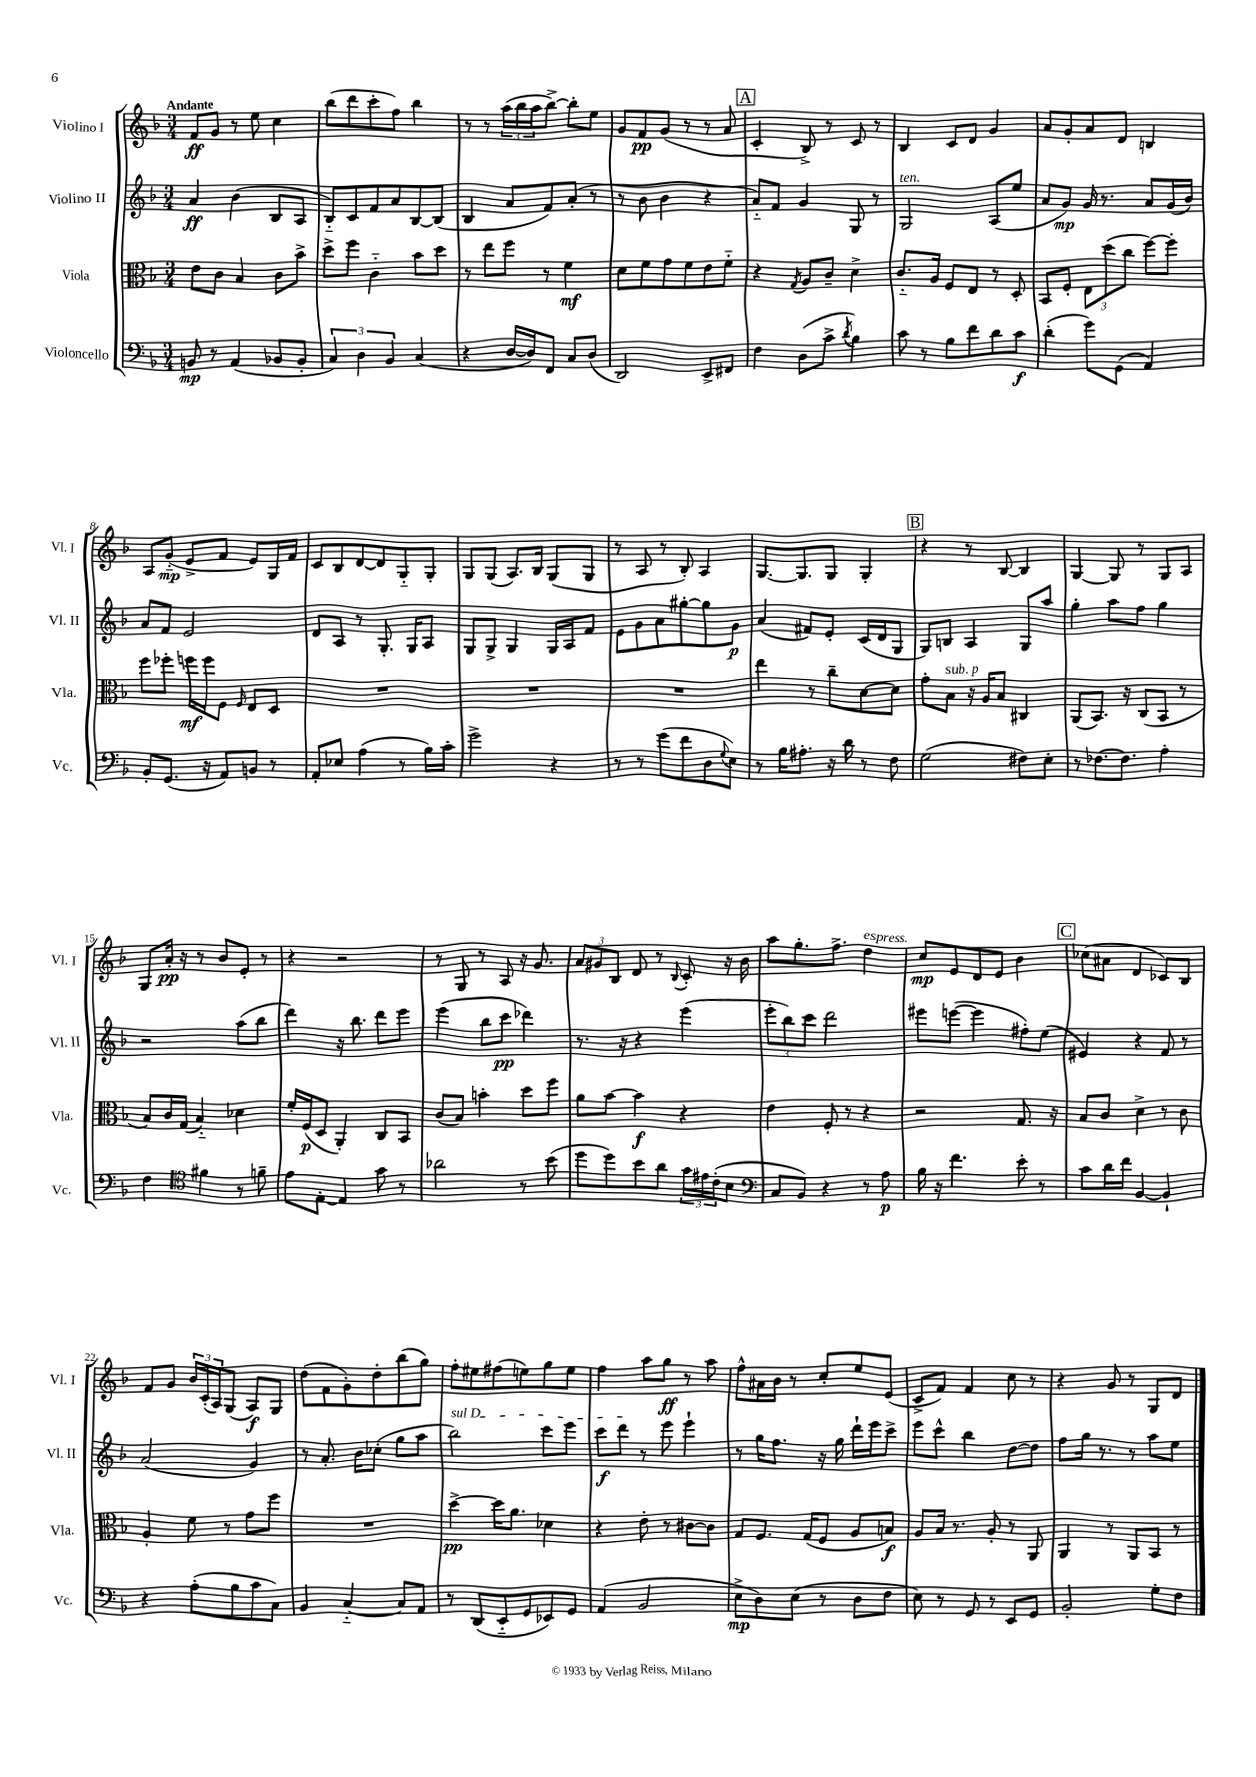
<<
\new StaffGroup <<
\new Staff = "s0" \with { instrumentName = "Violino I" shortInstrumentName = "Vl. I" } {
    \clef treble \key f \major \numericTimeSignature \time 3/4 \tempo "Andante"
    f'8\ff g'8 r8 e''8 c''4 |
    bes''8( d'''8 c'''8-. f''8) bes''4 |
    r8 r8 \tuplet 3/2 { a''16( bes''16 a''16 } bes''8~->) bes''8-. e''8 |
    g'8 f'8\pp g'8( r8 r8 a'8 |
    \mark \markup { \box "A" } c'4-. bes8->) r8 c'8 r8 |
    bes4 c'8 d'8 g'4 |
    a'8 g'8-. a'8 d'8 b4 |
    a8 g'8-_\mp( e'8-> f'8 e'8) g16 f'16 |
    c'8 bes8 d'8~ d'8 g8-_ g8-. |
    g8 g8( a8.) bes16 g8( g8 |
    r8 a8 r8 bes8-.) a4 |
    g8.~ g8. g8 g4-. |
    \mark \markup { \box "B" } r4 r8 bes8~ bes4 |
    g4~ g8 r8 g8 a8 |
    g8 a'16-.\pp r16 r8 bes'8 e'8-. r8 |
    r4 r2 |
    r8 g8 r8 a8 r16 g'8. |
    \tuplet 3/2 { a'8 gis'8 bes8 } d'8 r8 \appoggiatura { bes8 } c'8-. r16 bes'16 |
    a''8 g''8.-. f''8.-> d''4^\markup { \italic "espress." } |
    c''8\mp e'8 d'8 e'8 bes'4 |
    \mark \markup { \box "C" } ces''8( ais'8 d'4 ces'8) bes8 |
    f'8 g'8 \tuplet 3/2 { bes'16 c'16-.( a16) } g8( a8\f) g8 |
    d''8( f'8 g'8-.) d''8-. bes''8( g''8) |
    f''8-. eis''8 fis''8( e''8) g''8 e''8 |
    f''4 a''8 g''8\ff r8 a''8 |
    f''8-^ ais'16 bes'16 r8 c''8-. e''8 e'8( |
    c'8-> f'8) f'4 c''8 r8 |
    r4 g'8 r8 g8 d'8 \bar "|." |
}
\new Staff = "s1" \with { instrumentName = "Violino II" shortInstrumentName = "Vl. II" } {
    \clef treble \key f \major \numericTimeSignature \time 3/4
    a'4\ff bes'4( bes8 a8 |
    bes8-_) c'8 f'8 a'8 bes8~ bes8( |
    bes4 a'8 f'8) a'8-.( r8 |
    r8 bes'8 bes'4 r4 |
    \mark \markup { \box "A" } a'8-_) f'8 g'4 g8 r8 |
    g2^\markup { \italic "ten." } a8( e''8 |
    a'8 g'8\mp) g'16 r8. a'8 g'16( bes'16) |
    a'8 f'8 e'2 |
    d'8 a8 r8 g8.-. g16 a8 |
    g8 g8-> g4 g16 a16 f'8 |
    e'8 g'8 a'8 gis''8~-. gis''8 g'8\p |
    a'4( fis'8) e'8-. c'16( d'16 g8 |
    \mark \markup { \box "B" } g8) b8 a4 g8 a''8 |
    g''4-. a''8 f''8 g''4 |
    r2 a''8( bes''8 |
    d'''4) r16 bes''8. d'''8 e'''8 |
    e'''4( bes''8 c'''8\pp des'''4) |
    r8. r16 r4 e'''4( |
    \tuplet 3/2 { e'''8-. bes''8) c'''8 } d'''2 |
    eis'''8 e'''8~( e'''4 fis''8-.) e''8( |
    \mark \markup { \box "C" } eis'4) r4 f'8 r8 |
    a'2( g'4) |
    r8 a'8.-. bes'16 ces''8-.( g''8 a''8 |
    \once \override TextSpanner.bound-details.left.text = \markup { \italic "sul D" } bes''2\startTextSpan) c'''8 e'''8 |
    c'''8\f d'''8\stopTextSpan r8 e'''8 e'''4-! |
    r8 g''16 f''8. r16 g''16 d'''16-! e'''16 c'''8-> |
    e'''8 c'''8-^ bes''4 d''8~ d''8 |
    f''8 g''16 r8. r8 a''8 e''8 \bar "|." |
}
\new Staff = "s2" \with { instrumentName = "Viola" shortInstrumentName = "Vla." } {
    \clef alto \key f \major \numericTimeSignature \time 3/4
    e'8 c'8 bes4 c'8 bes'8-> |
    d''8-> f''8 c'4-_ bes'8 d''8 |
    r8 e''8 f''8 r8 f'4\mf |
    d'8 f'8 g'8 f'8 e'8 f'8-_ |
    \mark \markup { \box "A" } r4 \acciaccatura { g8 } a8 c'8-- d'4-> |
    c'8.-_ a16 f8 e8 r8 d8-. |
    bes,8 f8-. \tuplet 3/2 { e8 d''8( c''8 } f''8~) f''8-. |
    f''8 fes''8-. f''16\mf f''16 f8 \grace { f16 } e8 d8 |
    R2. |
    R2. |
    R2. |
    e''4 r8 c''8-- d'8~ d'8 |
    \mark \markup { \box "B" } g'8-. bes8^\markup { \italic "sub. p" } r16 a16 bes8 cis4 |
    a,8( bes,8.) r16 c8( bes,8 r8 |
    bes8) c'16 g16( bes4-_) des'4 |
    f'16-. f16\p( d8 a,4-.) c8 bes,8 |
    c'8( bes8) b'4-. d''8 f''8 |
    a'8 bes'8~ bes'4\f r4 |
    e'4 f8-. r8 r4 |
    r2 g8. r16 |
    \mark \markup { \box "C" } bes8 c'8 d'4-> r8 c'8 |
    a4-. f'8 r8 g'8 f''8 |
    R2. |
    d''4~->\pp d''16 a'8. des'4 |
    r4 e'8-. r8 cis'8~ cis'8 |
    g8 f8. g16( f8 a8 b8\f) |
    a8 bes16 r8. a8-. r8 a,8 |
    a,4 r8 a,8 bes,8 r8 \bar "|." |
}
\new Staff = "s3" \with { instrumentName = "Violoncello" shortInstrumentName = "Vc." } {
    \clef bass \key f \major \numericTimeSignature \time 3/4
    b,8\mp r8 a,4( bes,8 bes,8-. |
    \tuplet 3/2 { c4) d4 bes,4 } c4( |
    r4 d16~ d16) f,8 c8 d8( |
    d,2) e,8-> fis,8 |
    \mark \markup { \box "A" } f4 d8( c'8-> \acciaccatura { d'8 } bes4) |
    c'8 r8 bes8 f'8 d'8 c'8\f |
    d'4-.( g'8) g,8( a,4) |
    bes,8-. g,8.( r16 a,8) b,8 r8 |
    a,8-. ees8 a4( r8 bes16) c'16-. |
    g'2-> r4 |
    r8 r8 g'8( f'8 d8 \appoggiatura { g8 } e8) |
    r8 bes16 ais8.-. r16 d'16 r8 f8 |
    \mark \markup { \box "B" } g2( fis8) e8-. |
    r8 fes8.~ fes8. a4-. |
    f4 \clef tenor fis'4 r8 f'8-- |
    e'8 e8~-. e4 g'8 r8 |
    aes'2 r8 bes'8( |
    d''8 d''8) bes'8 a'8 \tuplet 3/2 { g'16 eis'16 c'16-.( } bes8 |
    \clef bass c8 bes,8) r4 r8 a8\p |
    bes16 r16 f'4. e'8-. r8 |
    \mark \markup { \box "C" } c'8 d'16 f'16 bes,4~ bes,4-! |
    r4 a8-.( bes8 c'8 c8) |
    bes,4 c4~-_ c8 a,8 |
    r8 d,8( e,8-_ g,8 ees,8) g,8 |
    a,4( bes,2 |
    e8->\mp d8) e8( r8 d8 f8 |
    e8) r8 g,8 r8 e,8 g,8 |
    bes,2-. g8-. f8 \bar "|." |
}
>>
>>
